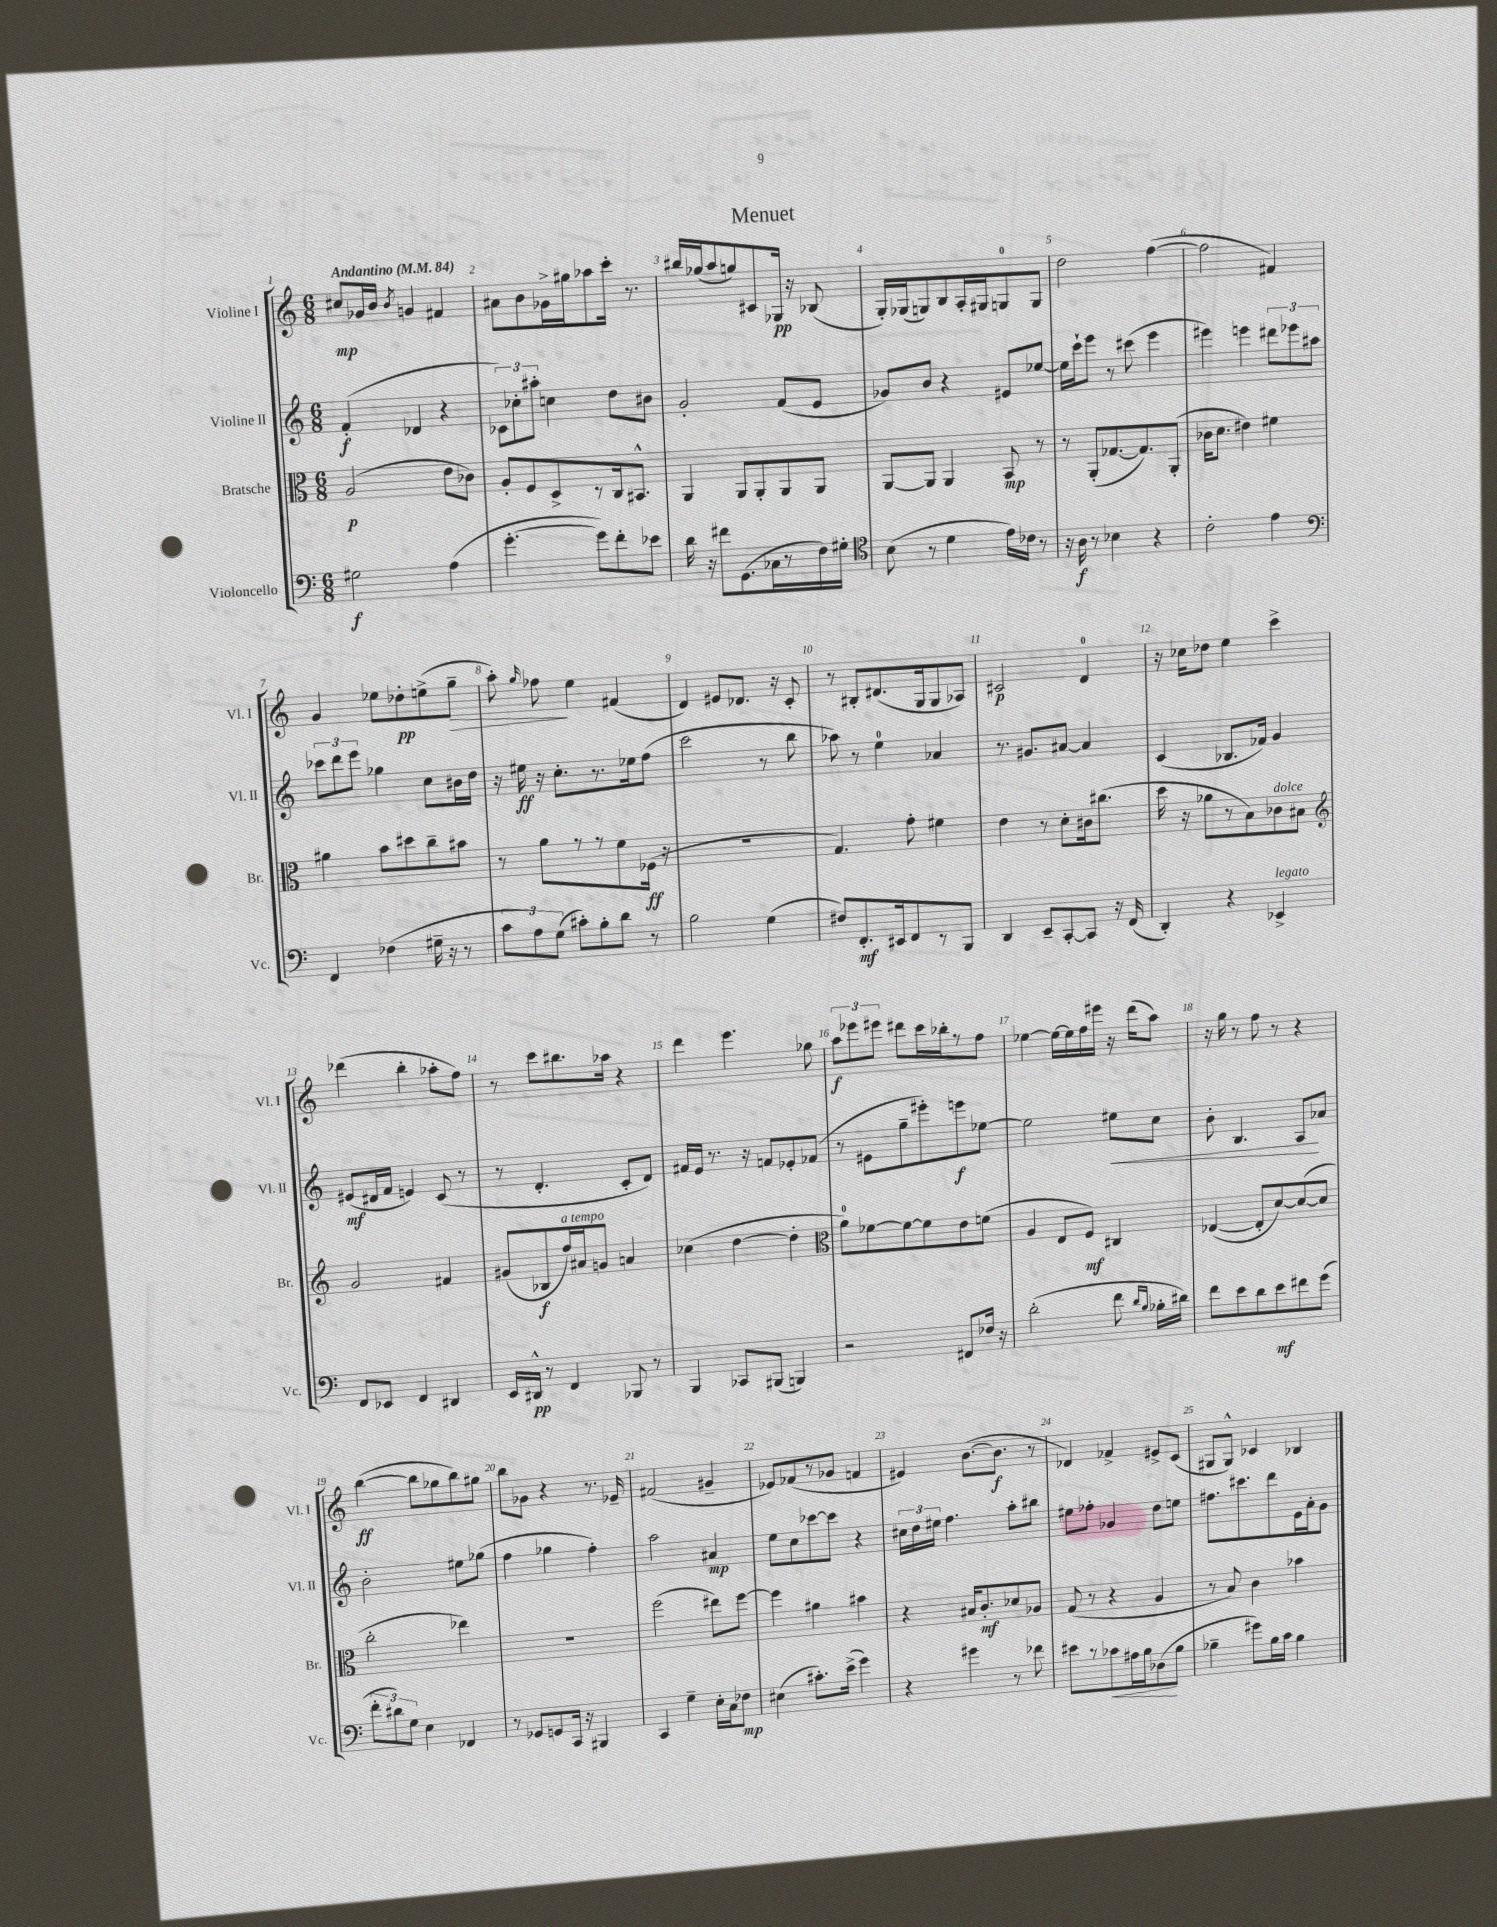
\header { title = "Menuet" }
<<
\new StaffGroup <<
\new Staff = "s0" \with { instrumentName = "Violine I" shortInstrumentName = "Vl. I" } {
    \clef treble \key c \major \numericTimeSignature \time 6/8 \tempo "Andantino" 4 = 84
    \autoBeamOff cis''8[\mp ges'16 b'16] \acciaccatura { b'8 } g'4 fis'4 |
    ais'8[ b'8 ges'16-> gis''16 aes''8 c'''16]-. r8. |
    bis''16[ ges''16( a''8 g''8) cis'8 ges16]\pp r16 bes8( |
    g16[-.) ges16( g8) b8 a16-. gis16 g8-0 g8] |
    d''2 f''4~( |
    f''2 fis'4) |
    g'4 ees''8[ des''8-.\pp e''8->( g''8]--\> |
    a''8-.) \grace { g''16 } fes''8\! e''4 fis'4( |
    d'4) eis'8[ des'8.] r16 c'8-. |
    r8 bis8[-. dis'8.( g16 g8 aes8]) |
    cis'2\p d'4-0 |
    r16 ces''16[ des''8] e''4 c'''4-> |
    des'''4( b''4-. aes''8[-. f''8]) |
    r8 c'''8[ bis''8. aes''16] r4 |
    d'''4 e'''4. ges''8 |
    \tuplet 3/2 { a''8[\f ees'''8 eis'''8] } dis'''8[ c'''16 bes''16-. r8 f''8] |
    ees''4~ ees''16[~ ees''16 f''16 eis'''16] r16 d'''16[( a''8]) |
    r16 g''16 r8 f''8 r8 r4 |
    b''4~\ff( b''8[ ges''8 b''8) gis''8] |
    b''8[ ges'8] r4 r8. ees'16-- |
    fis'2( gis'4-- |
    ees'8[) fes'8( r8 ges'8] f'4 |
    eis'4) b'8.[~( b'8.]\f r8 |
    des'4) fes'4-> eis'8[-> c'8]( |
    gis8[ gis8]-^) ces'4 bes4 \bar "|." |
}
\new Staff = "s1" \with { instrumentName = "Violine II" shortInstrumentName = "Vl. II" } {
    \clef treble \key c \major \numericTimeSignature \time 6/8
    \autoBeamOff f'4-.\f( des'4 r4 |
    \tuplet 3/2 { ces'8[) ces''8-. ais''8]-. } c''4 d''8[ bis'8] |
    g'2-. f'8[( e'8] |
    ges'8[) b'8] r4 eis'8[ ees''8]~ |
    ees''16[ c'''16-! e'''8] r8 cis'''8( e'''4 |
    eis'''4) e'''4 \tuplet 3/2 { dis'''8[ ees'''8 ais''8] } |
    \tuplet 3/2 { ces'''8[ d'''8 e'''8] } ges''4 c''8[ bis'16 d''16] |
    r16 eis''16\ff r16 c''8.[-. r8. ees''16 f''8]( |
    c'''2 r8 b''8 |
    aes''8) r8 e''4-0 aes'4 |
    r8. gis'8.[ ais'8]~ ais'4 |
    c'4( bes8.[ fes'16]) g'4 |
    eis'8[\mf( dis'16 f'16] e'4) c'8( r8 |
    r8 d'4.-. c'8[-. d'8]) |
    fis'16[ e'16] r8. r16 f'8[ ees'8-. fes'8]( |
    r8 eis'8[ g''8-- eis'''8-.) e'''8\f ees''8]~ |
    ees''2 eis''8[\< c''8] |
    b'8-. b4. a8[\! aes'8] |
    b'2-. eis''8[ ges''8]( |
    f''4 ges''4 f''4-.) |
    a''2 ais'4\mp |
    e''8[ c''8 ces'''8~ ces'''8] r4 |
    \tuplet 3/2 { cis''16[ d''16 eis''16] } f''4. a''8[-. bis''8] |
    eis''8[ fes''8]-. ges'4 d''8[ e''8] |
    fis''8.[ cis'''8. d'''8 e'16 a'16-. g'8] \bar "|." |
}
\new Staff = "s2" \with { instrumentName = "Bratsche" shortInstrumentName = "Br." } {
    \clef alto \key c \major \numericTimeSignature \time 6/8
    \autoBeamOff a2\p( e'8[ ces'8]) |
    a8[-. f8 d8-> r8 c16 bis,8.]-^ |
    a,4 a,8[ a,8-. a,8 a,8] |
    a,8[~ a,8] a,4 b,8\mp r8 |
    r8 a,8[-.( ges8.~ ges8.) a,8]-.( |
    ces'16[ d'8.] eis'4) fis'4 |
    ais'4 b'8[ dis''8 c''8-- bis'8] |
    r8 a'8[ r8 r8 f'8 fes16]\ff( r16 |
    R2. |
    g4.) g'8-. fis'4 |
    e'4 r8 d'8[-. cis'16 cis''8.]( |
    d''16 r16 aes'8[ r8 b8) ces'8^\markup { \italic "dolce" } bis8] |
    \clef treble g'2 fis'4 |
    gis'8[( bes8\f f''16^\markup { \italic "a tempo" }) ais'16 g'8] a'4 |
    ces''4( d''4~ d''4-. |
    \clef alto a'8[-0) fes'8~ fes'8~ fes'8 e'8 f'8]( |
    a4 e8[ f8]\mf) cis4 |
    ees4~( ees8[-. d'8~) d'8~( d'8] |
    c''2-. ees''4) |
    R2. |
    f''2( eis''8[) f''8]~ |
    f''4 ais'4 bis'4 |
    r4 bis16[ c'8.-.\mf des'8 aes8] |
    g8( r8 r4 a4 |
    r8 b8) c'4 bes'4 \bar "|." |
}
\new Staff = "s3" \with { instrumentName = "Violoncello" shortInstrumentName = "Vc." } {
    \clef bass \key c \major \numericTimeSignature \time 6/8
    \autoBeamOff gis2\f a4( |
    g'4.~-. g'8[) f'8-. ees'8] |
    d'16 r16 fis'8[ g,8.( ces16 r8 f16) gis16]-. |
    \clef tenor b8( r8 d'4 e'16[) ces'16] r8 |
    r16 a16\f r8 bes4 r4 |
    c'2-. e'4 |
    \clef bass f,4 fes4( gis16-- r16 r8 |
    \tuplet 3/2 { c'8[ a8) g8]( } cis'8[-.) b8-. d'8] r8 |
    b2 g4( |
    fis8[) f,8.-.\mf eis,16 f,8 r8 b,,8] |
    d,4 e,8[-- c,8~-. c,8] r16 f,16( |
    d,4-.) r4 ees,4->^\markup { \italic "legato" } |
    f,8[ ees,8] f,4 dis,4 |
    e,16[ dis,16]-^\pp r8 f,4 bes,,8 r8 |
    b,,4 ces,8[ bis,,8]( b,,4) |
    r2 fis,8[ fes16] r16 |
    d'2-.( f'8 \grace { d'16[ b16] } bes16[-. dis'16]) |
    f'8[ e'8 d'8 e'8\mf fis'8 g'8]( |
    \tuplet 3/2 { f'8[-. dis'8) g8] } e4 fes,4 |
    r8 ges,8[ g,8 c,16] r16 bis,,4 |
    c,4 g4-- e16[-. c16 fes8]\mp |
    eis4( cis'8.[-.) e'16]->( g'4) |
    r4 gis'4 r8 fes'8 |
    eis'8[ r8 ces'8\< ais16 b16 des8\!( b8] |
    bes4-- gis'8[) bes16 c'16] bes4 \bar "|." |
}
>>
>>
\layout { \context { \Score \override BarNumber.break-visibility = ##(#f #t #t) barNumberVisibility = #all-bar-numbers-visible } }
